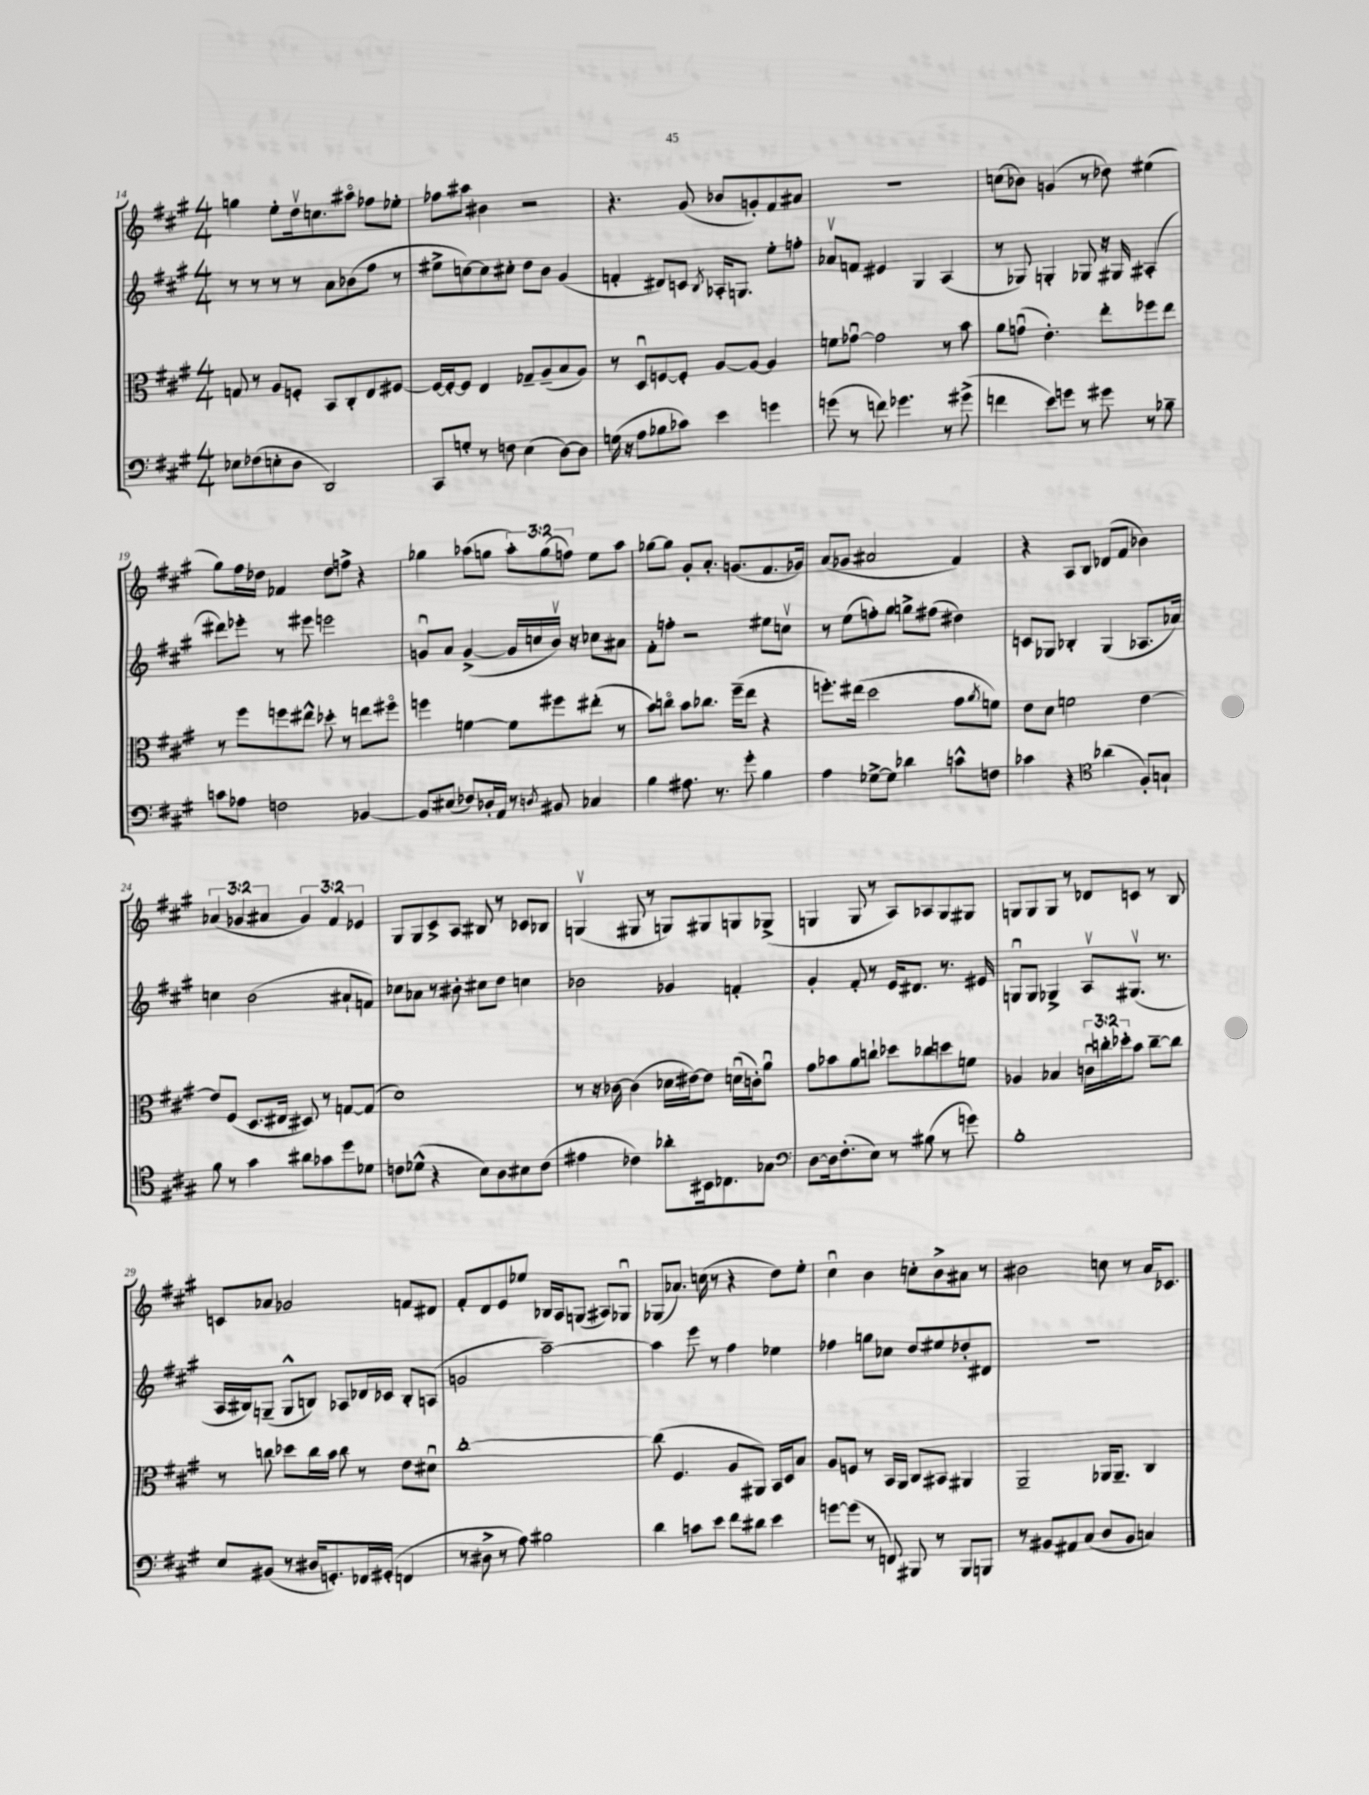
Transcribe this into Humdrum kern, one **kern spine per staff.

**kern	**kern	**kern	**kern
*staff4	*staff3	*staff2	*staff1
*clefF4	*clefC3	*clefG2	*clefG2
*k[f#c#g#]	*k[f#c#g#]	*k[f#c#g#]	*k[f#c#g#]
*M4/4	*M4/4	*M4/4	*M4/4
8E-\L	8G/	8r	4gg\
(8F-\	8r	8r	.
8E'\	8A/L	8r	8ee'\L
8D\J	8F'/J	8r	16ddv\k
.	.	.	8.cc\
2DD/)	8BB/L	8a\L	.
.	8C#'/	(8b-\	8aa#o\J
.	8E/	8ff#\J	8ff-\L
.	[8F#/J	8r	8ee-'\J
=	=	=	=
8CC#/L	16F#/_LL	8ee#^\L	8ff-\L
.	16F#'/_J	.	.
8G'/J	8F#/]J	[8cc\)	8aa#\J
8r	4E/	8cc\]	4b#\
8F\	.	8cc#'\J	.
(4E\	8G-~/L	8dd\L	2r
.	(8A~/	8b\J	.
[8D\L)	8B/	(4g#/	.
8D\]J	8A/J)	.	.
=	=	=	=
(16G\	8r	4f'/	4.r
16r	.	.	.
8A\L	8Du/L	.	.
8B-\	[8F/	8d#/L)	.
8c-\J)	8F'/]J	8c/J	(8g#/
.	.	8qB/	.
4e\	[8A/L	16A-'/LK	8b-/L
.	.	8.G/J	.
.	8A/_J	.	8g'/)
4g\	4A/]	8ee'\L	8f#/
.	.	8ff'\J	8a#/J
=	=	=	=
(8g\	8f\L	8a-v/L	1r
8r	[8g-u\J	8f/J	.
8f\)	2g-\]	4e#/	.
4.g-\	.	.	.
.	.	4G#/	.
8r	8r	(4A/	.
(8g#^\	8b\	.	.
=	=	=	=
4f\	8a\L	8r	(8cc\L
.	(8gu\J	8G-/)	8b-\J)
8e\L)	4.e'\)	4G'/	(4g/
8g\J	.	.	.
8r	.	8G-/	8r
8g#\	8ee'\L	16r	8dd-\)
.	.	16G#/	.
8r	8ff-\	(4A#'/	(4ee#\
8B-~\	8ee\J	.	.
=	=	=	=
8c\L	8r	8ddd#\L)	8gg#\L)
8A-\J	8ff#\L	8eee-'\J	16ff#\L
.	.	.	16dd-\JJ
2F\	8ff\	8r	4f-/
.	8ee#^^\J	8eee#\	.
.	8dd-'\	2eee\	8dd-\L
.	8r	.	8ff^\J
[4BB-/	8ee\L	.	4r
.	8ff#o\J	.	.
=	=	=	=
8BB-/]L	4ff\	8gu/L	4gg-\
(8E#/J	.	8a/J	.
8F-/L)	[4f\	([4g^/	(8aa-\L
16D-'/L	.	.	8gg\J
16AA/JJ	.	.	.
8r	8f\]L	16g/]LL	12aa-'\L)
.	.	16cc/	.
.	.	.	(12gg\
8qD/	.	.	.
8BB#/	8ff#\	16bv/JJ)	.
.	.	.	12ff\J)
.	.	16r	.
4C-/	(8ee#'\J	8cc-\L	8ee\L
.	8r	8a#\J	8aa-\J
=	=	=	=
4B\	8b\L)	8f#'\L	[8gg-\L
.	8cco\J	8ff'\J	8gg-\]J
8.A#\	8b\L	2r	8g#'/L
.	8.cc-\J	.	8.a'/J
8.r	.	.	.
.	(16ff#~\LK	.	(8.g/L
8g#'\	8ee\J	.	.
4B\	4r	8ee#\L	8.f#/
.	.	8ccv\J	.
.	.	.	16g-/Jk)
=	=	=	=
4A\	8.ff'\L)	8r	(8a/L
.	.	(8ee\L	8g-/J
.	(16ee#\Jk	.	.
[8G-^\L	2dd\	8ff'\)	2a#/
8G-\]J	.	8gg#\J	.
4d-\	.	8gg^\L	.
.	.	(8ff#\J	.
8c^^\L	8g#\L	4dd#\)	4f#/)
.	8qa/	.	.
8F\J	8f\J)	.	.
=	=	=	=
4c-\	8e\L	8c/L	4r
.	8d\J	8G-/J	.
4r	2f\	4B-'/	8A/L
.	.	.	8B/J
*clefC4	*	*	*
(4a-\	.	(4G-/	(8d-/L
.	.	.	8f#/J
8F#'/L)	[4e\	8.A-/L	4b-\)
8G`/J	.	.	.
.	.	16a-/Jk)	.
=	=	=	=
8f#\	8e/]L	4cc\	(6a-/
8r	(8F#/J	.	.
.	.	.	6g-/
4g#\	8.D/L	(2b\	.
.	.	.	6a#/
.	16E#/Jk	.	.
8a#\L	8D#/)	.	6g-/)
8g-\	8r	.	.
.	.	.	6f#/
8dd\	[8G/L	8a#`/L	.
.	.	.	6e-/
8d-\J	(8G/]J	8f/J)	.
=	=	=	=
8c\L	1d)	8cc-\L	8G#/L
(8d-^^\J	.	8a-\J	8G#/
4r	.	8r	8c#^/
.	.	8b#'\	8A/J
8B\L)	.	8cc#\L	8B#/
8A\	.	8dd\J	8r
8B#\	.	4cc\	8c-/L
(8c\J	.	.	8B-/J
=	=	=	=
4e#\	8r	2b-\	(4Gv/
.	16r	.	.
.	[16c-\	.	.
4c-\)	(4c-\]	.	8G#/
.	.	.	8r
8a-'\L	16d-\LL	4g-/	8G/L)
.	[16e#\J)	.	.
16BB#\k	8e#\]J	.	8G#/
8.C-\	.	.	.
.	(16du\LL	4f'/	8G/
.	16c'\J)	.	.
8G-\J	8au\J	.	(8G-^/J
=	=	=	=
*clefF4	*	*	*
[8D\L	8g#\L	4g#'/	4G/
16D\]k	8b-\	.	.
(8.F#'\	.	.	.
.	8a\	8f#'/	8G/
8E\J)	8cc`\J	8r	8r
8r	8dd-\L	16e/LK	8A/L)
.	.	8.d#/J	.
(8B#\	8cc-\	.	8A-/
8r	8dd\	8.r	8G/
8g\)	8f\J	.	8G#/J
.	.	16e#/	.
=	=	=	=
1B'	4A-/	8Gu/L	8G/L
.	.	8G/J	8G/
.	4B-/	4G-^/	8G/J
.	.	.	8r
.	24cu\LL	8Av/L	8d-/L
.	24cc'\	.	.
.	24dd-'\J	.	.
.	8b\J	(8.G#v/J	8c/J
.	[8cc~\L	.	8r
.	.	8.r	.
.	8cc\]J	.	8B/
=	=	=	=
8E/L	8r	16A/LL	8c/L
.	.	16B#/J)	.
(8BB#/J	8cc\	(8G~/J	8a-/J
8r	8dd-\L	8G^^/L	2g-/
16D#/LK	16cc\L	8B/J)	.
8.GG'/)	16b\JJ	.	.
.	8cc\	8A-/L	.
16FF-/L	8r	16d-/L	.
(16GG#'/JJ	.	16c-/JJ	.
4FF/	8e\L	8B'/L	8f/L
.	8d#u\J	(8A/J	8d#/J
=	=	=	=
8r	[1cc#'	2g/	8f#'/L
8D#^\	.	.	8d/
8r	.	.	8e/
8A\)	.	.	8ee-/J
2B#\	.	[2aa~\)	16B-/LL
.	.	.	16A/J
.	.	.	(8G/J
.	.	.	8A#/L)
.	.	.	8G-u/J
=	=	=	=
4d\	(8cc#\]	4aa\]	(8G-/L
.	4.F#/	.	8.a-/J)
8c\L	.	8eee\	.
.	.	.	(16cc\
8e\J	.	8r	8r
8f#\L	8A/L	4ff#\	4r
8d#\J	8AA#/J)	.	.
4e\	16BB/LL	4ee-\	8dd\L)
.	16D/J	.	.
.	8B/J	.	8ee'\J
=	=	=	=
[8g\L	8A/L	4ff-\	4cc#u\
(8g\]J	8F/J	.	.
8r	8r	8gg\L	4b\
8FF/)	16BB/LL	8cc-\J	.
.	16AA/JJ	.	.
8BBB#/	8C#/L	8dd/L	8cc'\L
8r	8BB#/J	8ee#/	8b^\
8BBB#/L	4AA#/	8dd-'/	8a#\J
8BBB/J	.	8d#/J	8r
=	=	=	=
8r	2AA~/	1r	2b#\
8BB#/L	.	.	.
8AA#/	.	.	.
(8C#/J	.	.	.
8D/L	16AA-/LK	.	8cc\
.	8.AA-~/J	.	.
8BB#/J	.	.	8r
4C/)	4C#/	.	16a/LK
.	.	.	8.c-/J
==	==	==	==
*-	*-	*-	*-
